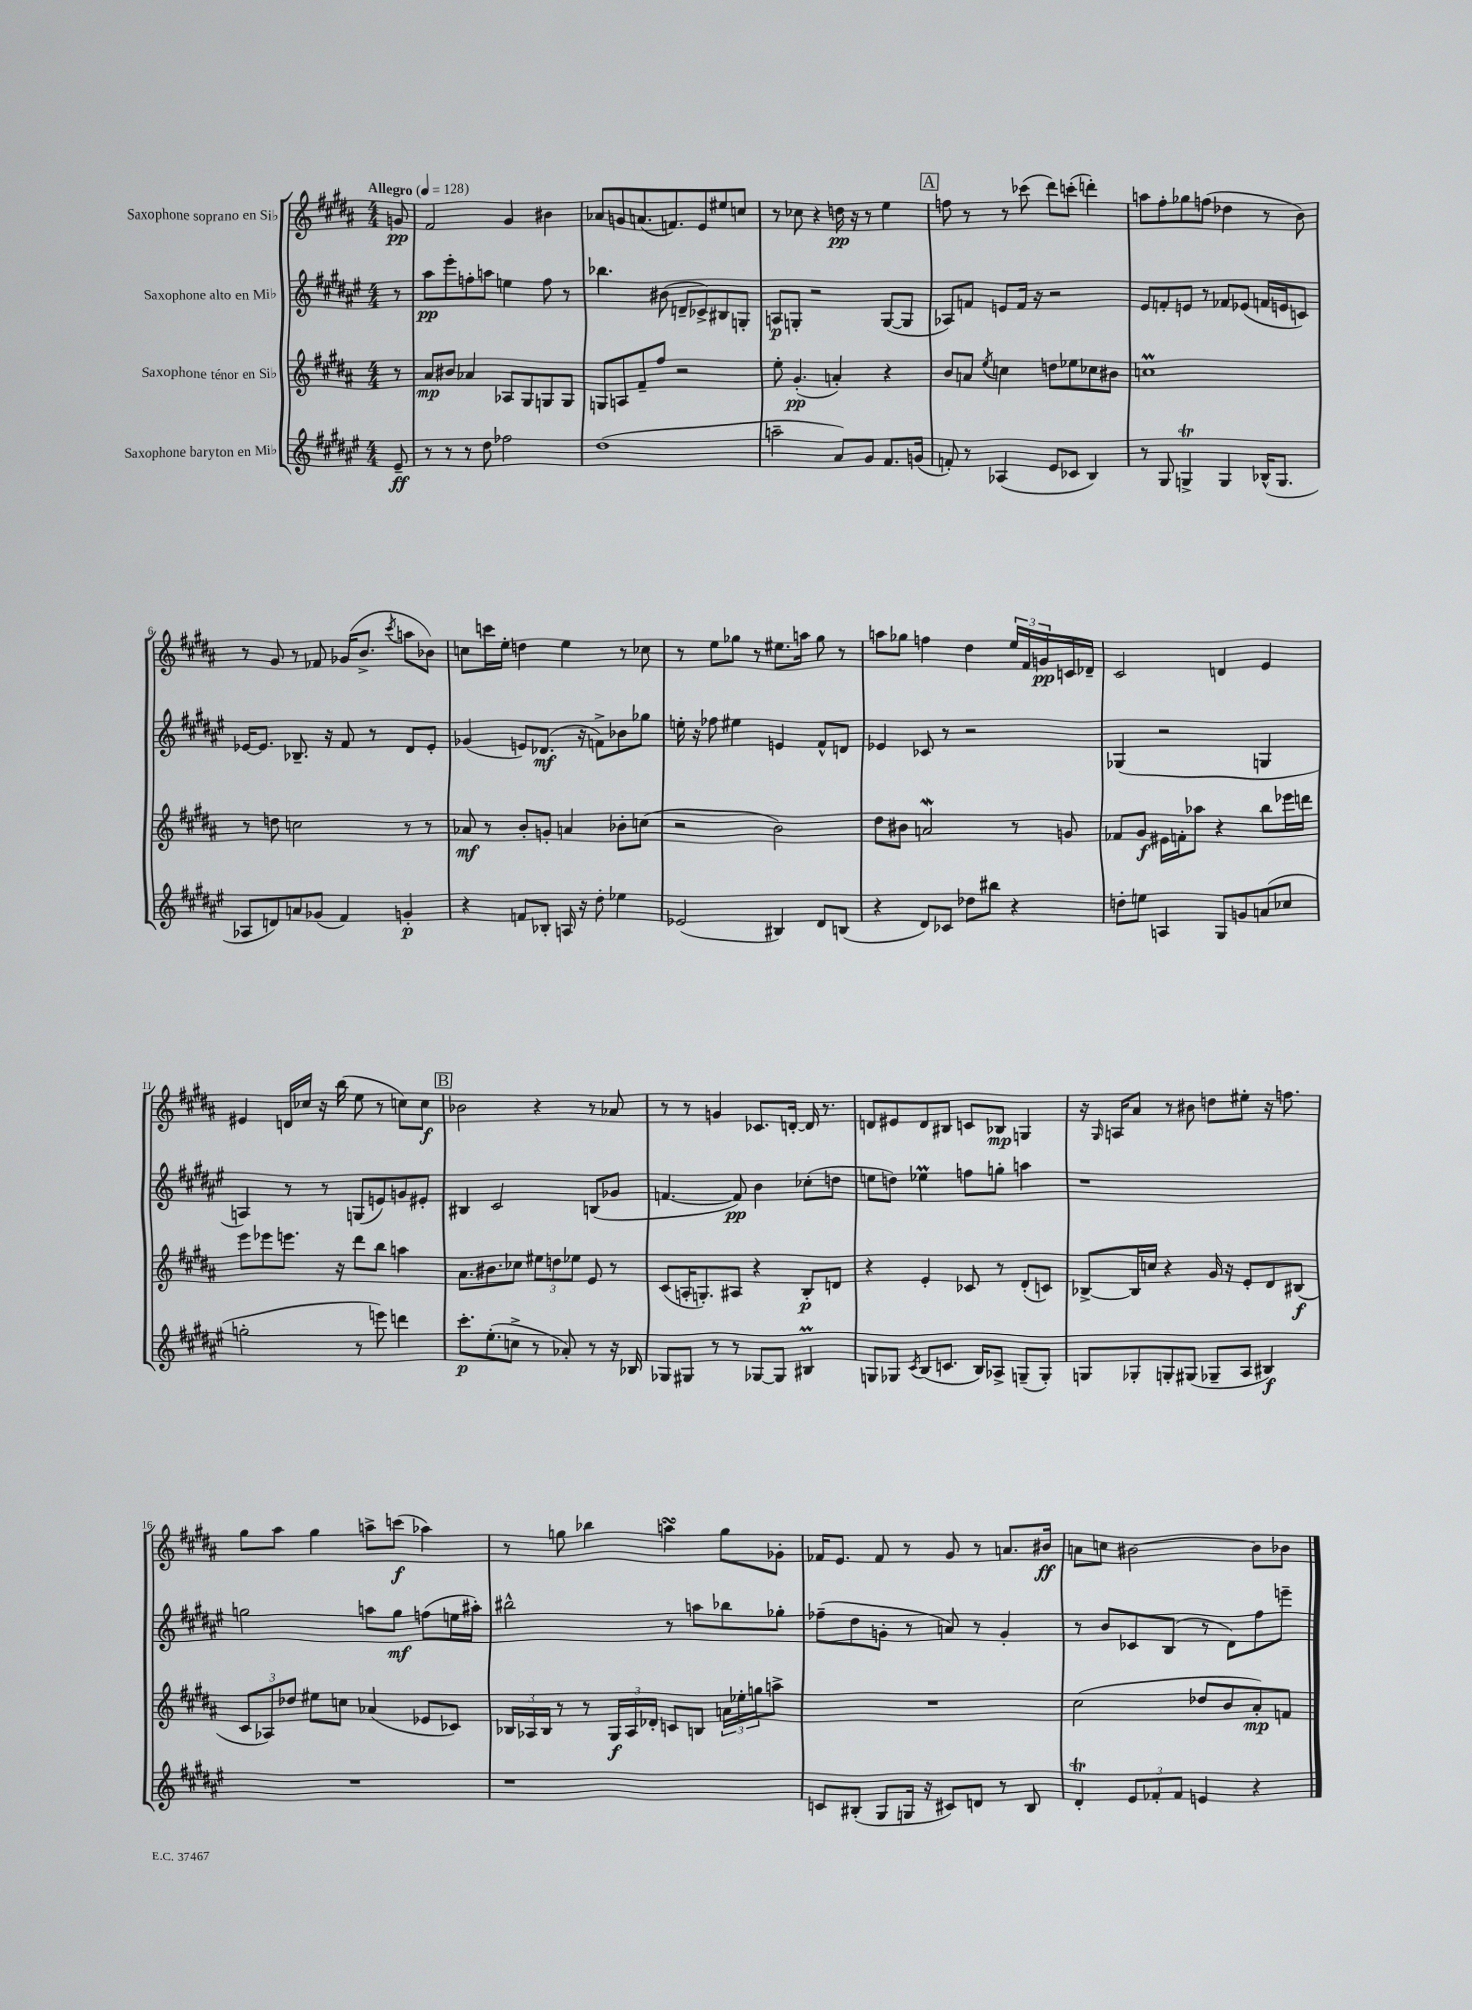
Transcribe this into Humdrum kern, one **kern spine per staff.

**kern	**kern	**kern	**kern
*staff4	*staff3	*staff2	*staff1
*clefG2	*clefG2	*clefG2	*clefG2
*k[f#c#g#d#a#e#]	*k[f#c#g#d#a#]	*k[f#c#g#d#a#e#]	*k[f#c#g#d#a#]
*M4/4	*M4/4	*M4/4	*M4/4
*MM128	*MM128	*MM128	*MM128
8e#~/	8r	8r	8g/
=	=	=	=
8r	8a#/L	8aa#\L	2f#/
8r	8b#/J	8eee#'\	.
8r	4a-/	8ff'\	.
8dd#\	.	8aa\J	.
2ff-\	8A-/L	4ee\	4g#/
.	8G#/	.	.
.	8G/	8ff\	4b#\
.	8G/J	8r	.
=	=	=	=
(1dd#	8G/L	4.bb-\	8a-/L
.	8A/	.	8g/
.	8f#~/	.	(8.a/
.	8ff#/J	(8b#\	.
.	.	.	8.f/)
.	2r	8d~/L	.
.	.	8c-^/)	8e/
.	.	8B#/	8ee#/
.	.	8G'/J	8cc/J
=	=	=	=
2aa~\	8ee'\	8A/L	8r
.	(4.g#'/	8G'/J	8cc-\
.	.	2r	4r
8a#/L)	4a'/)	.	16dd\
.	.	.	16r
8g#/J	.	.	8r
8.f#/L	4r	([8G/L	4ee\
.	.	8G/]J	.
(16g/Jk	.	.	.
=	=	=	=
8f'/)	8b/L	8A-/L)	8ff\
8r	8a/J	8f/J	8r
.	8qee/	.	.
(4A-/	4cc\	8e/L	8r
.	.	16f/Jk	(8ccc-\
.	.	16r	.
8e#/L	8dd\L	2r	8ddd#\L)
8c-/J	8ee-\	.	(8ccc'\J
4B/)	8cc-\	.	4ddd'\)
.	8b#\J	.	.
=	=	=	=
8r	1cc	8e#/L	8aa\L
8G#/	.	8f'/	8ff#'\
4G^/	.	8e/J	8gg-\
.	.	8r	(8ff\J
4G/	.	8f-/L	4dd-\
.	.	(8e-/J	.
(16B-^^/LK	.	16f/LL	8r
8.G/J	.	16e/J	.
.	.	8c/J)	8b\)
=	=	=	=
8A-/L	8r	[16e-/LK	8r
.	.	8.e-/]J	.
8d/)	8dd\	.	8g#/
8a/	2cc\	8.B-~/	8r
(8g-/J	.	.	8f-/
.	.	16r	.
4f#/)	.	8f#/	(16g-/LK
.	.	.	8.b^/J
.	.	8r	.
.	.	.	8qccc#/
4g'/	8r	8d#/L	8aa\L
.	8r	8e-'/J	8b-\J)
=	=	=	=
4r	8a-/	(4g-/	8cc\L
.	8r	.	16ccc\L
.	.	.	16ee'\JJ
8f/L	8b'/L	8e/L)	4dd\
8B-'/J	8g'/J	(8.d-/J	.
16A/	4a/	.	4ee\
16r	.	16r	.
8dd#'\	.	8f^\L)	.
4ee-\	8b-'\L	8b-\	8r
.	(8cc\J	8gg-\J	8cc-\
=	=	=	=
(2e-/	2r	16ee'\	8r
.	.	16r	.
.	.	8ff-\	8ee\L
.	.	4ee#\	8gg-\J
.	.	.	8r
4B#/)	2b\)	4e/	8.ee#\L
.	.	.	16aa\Jk
8d#/L	.	8f#^^/L	8gg-\
(8B/J	.	8d/J	8r
=	=	=	=
4r	8dd#\L	4e-/	8aa\L
.	8b#\J	.	8gg-\J
8d#/L)	2a/	8c-/	4ff\
8c-/J	.	8r	.
8dd-\L	.	2r	4dd#\
8bb#\J	.	.	.
4r	8r	.	24ee/LL
.	.	.	24f#/
.	.	.	24g/
.	8g/	.	16c/
.	.	.	16d-~/JJ
=	=	=	=
8dd'\L	8f-/L	(4G-/	2c#/
8ee\J	8g#/J	.	.
4A/	16e#\LL	2r	.
.	16f'\J	.	.
.	8aa-\J	.	.
8G#/L	4r	.	4d/
8g/	.	.	.
(8a/	8bb\L	4G/	4e/
8cc-/J	16eee-\L	.	.
.	16ddd\JJ	.	.
=	=	=	=
2gg'\	8eee\L	4A/)	4e#/
.	8eee-\	.	.
.	8.eee\J	8r	16d/LL
.	.	.	16cc-/JJ
.	.	8r	16r
.	16r	.	(16bb\
8r	8ddd#\L	(8G/L	8ee\
8eee\)	8bb\J	8e/)	8r
4ddd\	4aa\	8g/	8cc\L)
.	.	8e#'/J	8cc\J
=	=	=	=
8.ccc#'\L	8.a#\L	4B#/	2b-\
(8.ee#'\	8.b#\	.	.
.	.	2c#/	.
8cc^\J	8cc-\J	.	.
8r	12ee#\L	.	4r
.	12dd\	.	.
8a-'/)	.	.	.
.	12ee-\J	.	.
8r	8e/	(8B/L	8r
16r	8r	8g-/J	8a-/
16B-/	.	.	.
=	=	=	=
8G-/L	(8c#/L	[4.f/	8r
8G#/J	16A'/K	.	8r
.	8.G'/)	.	.
8r	.	.	4g/
8r	8A#/J	8f/])	.
[8G-/L	4r	4b\	8.c-/L
8G-/]J	.	.	.
.	.	.	[16d'/Jk
4B#/	8B'/L	(8cc-'\L	16d/]
.	.	.	8.r
.	8d/J	8dd\J	.
=	=	=	=
8G/L	4r	8ee\L	8d/L
8G-/J	.	8dd\J)	8e#/
8qc#/	.	.	.
(8B/L	4e'/	4ee-\	8d/
8.c/J	.	.	8B#/J
.	8c-/	8ff\L	8c/L
16B/LK)	.	.	.
8A-^/J	8r	8gg'\J	8B-/J
(8G~/L	(8d#'/L	4aa\	4G/
8G'/J)	8c/J)	.	.
=	=	=	=
8G/L	[8B-^/L	1r	16r
.	.	.	16qqG#/
.	.	.	16A/LK
8G-'/	16B-/]L	.	8a#/J
.	16cc/JJ	.	.
8G'/	4r	.	8r
(8G#/J	.	.	8b#\
8G-~/L	16g#/	.	8dd\L
.	16r	.	.
8A#/J	8e'/L	.	8ee#'\J
4B#/)	8d#/	.	16r
.	.	.	8.ff\
.	(8B#/J	.	.
=	=	=	=
1r	12c#/L	2gg\	8gg#\L
.	12A-/)	.	.
.	.	.	8aa#\J
.	12dd-/J	.	.
.	8ee#\L	.	4gg#\
.	8cc\J	.	.
.	(4a-/	8aa\L	8aa^\L
.	.	8gg\J	(8ccc\J
.	8e-/L	(8ff\L	4aa-\)
.	8c-/J)	16ee\L	.
.	.	16aa#'\JJ)	.
=	=	=	=
1r	24B-/LL	2bb#^^\	8r
.	24A-/	.	.
.	24B-/JJ	.	.
.	8r	.	8gg\
.	8r	.	4bb-\
.	24G#/LL	.	.
.	24A-/	.	.
.	24d-'/JJ	.	.
.	8c/L	8r	4aa\
.	8B/J	8aa\L	.
.	24a\LL	8bb-\	8gg\L
.	24ee-'\	.	.
.	24gg\J	.	.
.	8aa^\J	8gg-'\J	8g-'\J
=	=	=	=
8c/L	1r	(8ff-~\L	16f-/LK
.	.	.	8.e/J
(8B#'/J	.	8dd#\	.
8G#/L	.	8g'\J	8f-/
16G/Jk	.	8r	8r
16r	.	.	.
8c#/L)	.	8a/)	8g#/
8d/J	.	8r	8r
8r	.	4g'/	8.a/L
8B#/	.	.	.
.	.	.	16b#/Jk
=	=	=	=
4d#'/	(2cc#\	8r	8a\L
.	.	8b/L	8cc\J
12e#/L	.	8c-/	[2b#\
12f-'/	.	.	.
.	.	(8B/J	.
12f-/J	.	.	.
4e/	8dd-/L	8r	.
.	8b/	8d#\L)	.
4r	8a#'/)	8ff#\	8b#\]L
.	8f/J	8eee~\J	8b-\J
==	==	==	==
*-	*-	*-	*-
